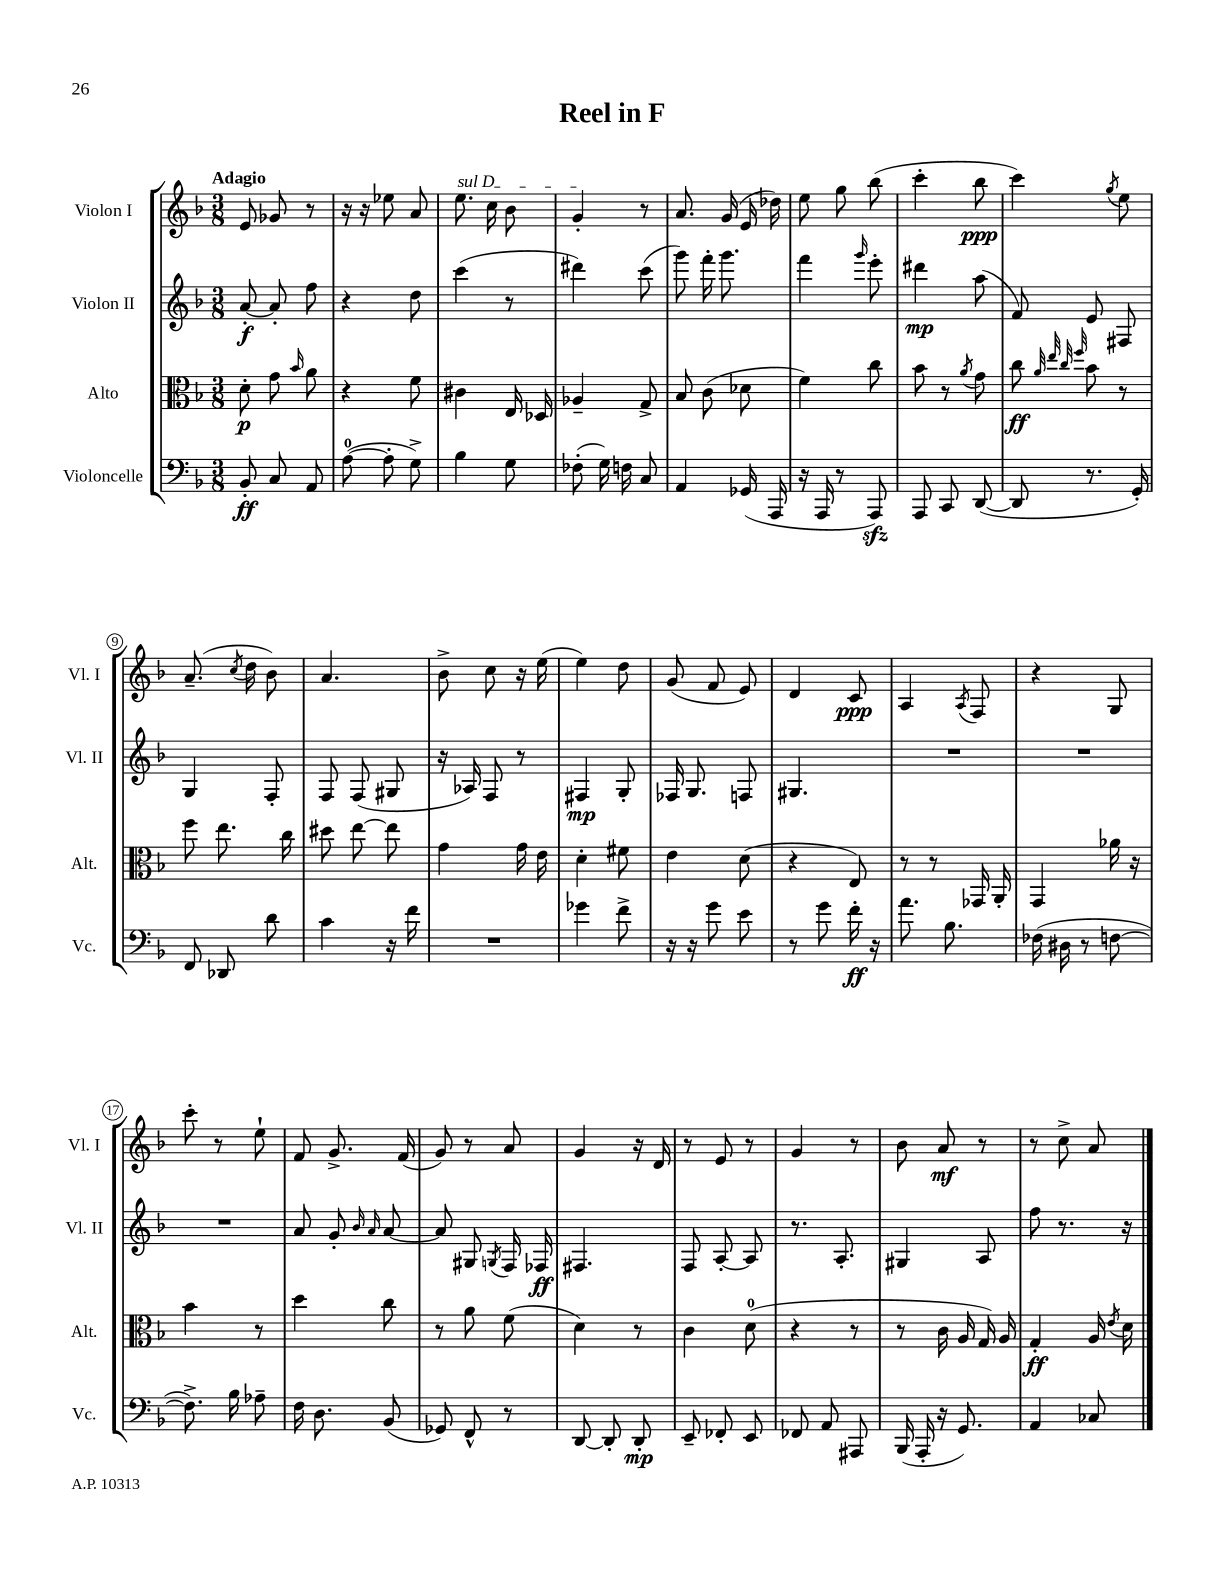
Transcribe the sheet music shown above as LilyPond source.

\header { title = "Reel in F" }
<<
\new StaffGroup <<
\new Staff = "s0" \with { instrumentName = "Violon I" shortInstrumentName = "Vl. I" } {
    \clef treble \key f \major \numericTimeSignature \time 3/8 \tempo "Adagio"
    \autoBeamOff e'8 ges'8 r8 |
    r16 r16 ees''8 a'8 |
    \once \override TextSpanner.bound-details.left.text = \markup { \italic "sul D" } e''8.\startTextSpan c''16 bes'8 |
    g'4-.\stopTextSpan r8 |
    a'8. g'16( e'16 des''16) |
    e''8 g''8 bes''8( |
    c'''4-. bes''8\ppp |
    c'''4) \acciaccatura { g''8 } e''8 |
    a'8.--( \acciaccatura { c''8 } d''16 bes'8) |
    a'4. |
    bes'8-> c''8 r16 e''16( |
    e''4) d''8 |
    g'8( f'8 e'8) |
    d'4 c'8\ppp |
    a4 \acciaccatura { a8 } f8 |
    r4 g8 |
    c'''8-. r8 e''8-! |
    f'8 g'8.-> f'16( |
    g'8) r8 a'8 |
    g'4 r16 d'16 |
    r8 e'8 r8 |
    g'4 r8 |
    bes'8 a'8\mf r8 |
    r8 c''8-> a'8 \bar "|." |
}
\new Staff = "s1" \with { instrumentName = "Violon II" shortInstrumentName = "Vl. II" } {
    \clef treble \key f \major \numericTimeSignature \time 3/8
    \autoBeamOff a'8~-.\f a'8-. f''8 |
    r4 d''8 |
    c'''4( r8 |
    dis'''4) c'''8( |
    g'''8) f'''16-. g'''8. |
    f'''4 \grace { g'''16 } e'''8-. |
    dis'''4\mp a''8( |
    f'8) e'8 fis8 |
    g4 f8-. |
    f8 f8( gis8 |
    r16 aes16) f8 r8 |
    fis4\mp g8-. |
    fes16 g8. f8 |
    gis4. |
    R4. |
    R4. |
    R4. |
    a'8 g'8-. \grace { bes'16 a'16 } a'8~ |
    a'8 gis8 \acciaccatura { g8 } f16 fes16\ff |
    fis4. |
    f8 a8~-. a8 |
    r8. a8.-. |
    gis4 a8 |
    f''8 r8. r16 \bar "|." |
}
\new Staff = "s2" \with { instrumentName = "Alto" shortInstrumentName = "Alt." } {
    \clef alto \key f \major \numericTimeSignature \time 3/8
    \autoBeamOff d'8-.\p g'8 \grace { bes'16 } a'8 |
    r4 f'8 |
    cis'4 e16 des16 |
    aes4-- g8-> |
    bes8 c'8( des'8 |
    f'4) c''8 |
    bes'8 r8 \acciaccatura { a'8 } g'8 |
    c''8\ff \grace { a'32 e''32 c''32 f''32 } bes'8 r8 |
    f''8 e''8. c''16 |
    dis''8 e''8~ e''8 |
    g'4 g'16 e'16 |
    d'4-. fis'8 |
    e'4 d'8( |
    r4 e8) |
    r8 r8 ges,16 a,16-. |
    g,4 aes'16 r16 |
    bes'4 r8 |
    d''4 c''8 |
    r8 a'8 f'8( |
    d'4) r8 |
    c'4 d'8-0( |
    r4 r8 |
    r8 c'16 a16 g16) a16 |
    g4-.\ff a16 \acciaccatura { e'8 } d'16 \bar "|." |
}
\new Staff = "s3" \with { instrumentName = "Violoncelle" shortInstrumentName = "Vc." } {
    \clef bass \key f \major \numericTimeSignature \time 3/8
    \autoBeamOff bes,8-.\ff c8 a,8 |
    a8-0~( a8-. g8->) |
    bes4 g8 |
    fes8-.( g16) f16 c8 |
    a,4 ges,16( a,,16 |
    r16 a,,16 r8 a,,8\sfz) |
    a,,8 c,8 d,8~( |
    d,8 r8. g,16-.) |
    f,8 des,8 d'8 |
    c'4 r16 f'16 |
    R4. |
    ges'4 f'8-> |
    r16 r16 g'8 e'8 |
    r8 g'8 f'16-.\ff r16 |
    a'8. bes8. |
    fes16( dis16 r8 f8~ |
    f8.->) bes16 aes8-- |
    f16 d8. bes,8( |
    ges,8) f,8-^ r8 |
    d,8~ d,8-. d,8-.\mp |
    e,8-- fes,8-. e,8 |
    fes,8 a,8 ais,,8 |
    bes,,16( a,,16-. r16 g,8.) |
    a,4 ces8 \bar "|." |
}
>>
>>
\layout { \context { \Score \override BarNumber.stencil = #(make-stencil-circler 0.1 0.3 ly:text-interface::print) } }
